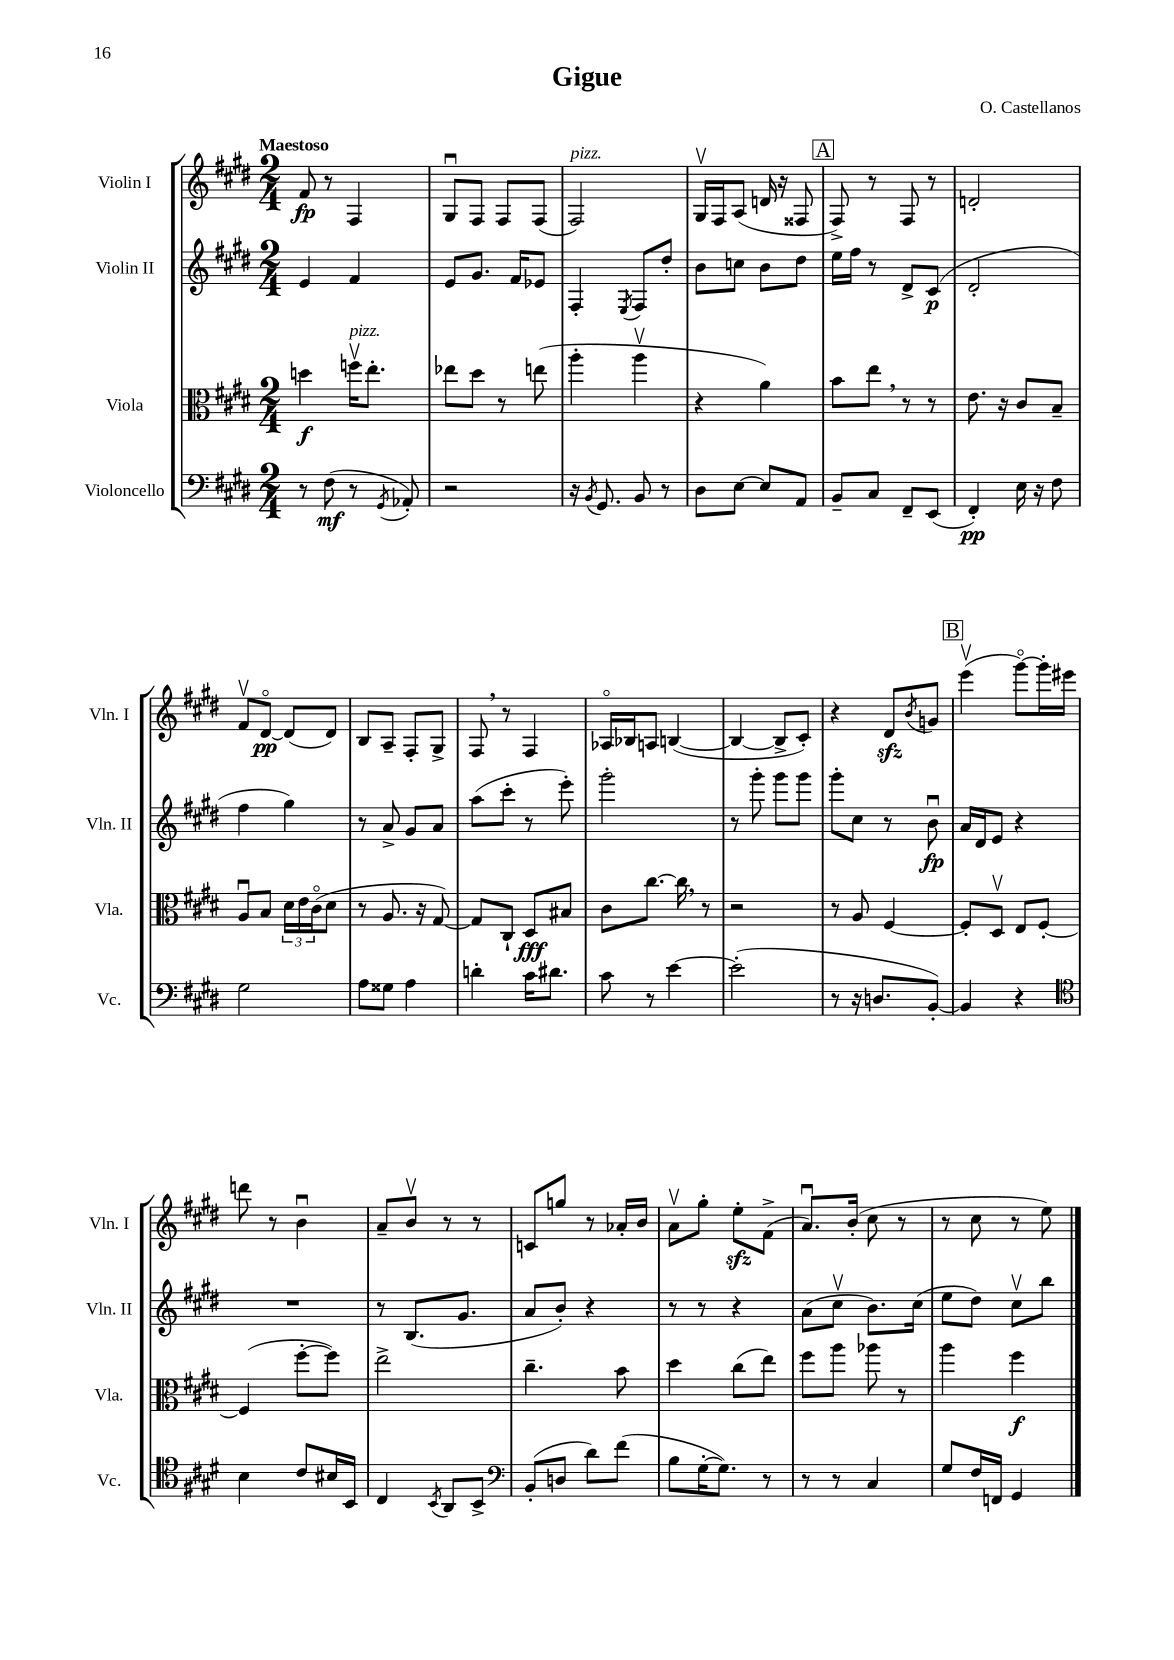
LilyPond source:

\header { title = "Gigue" composer = "O. Castellanos" }
<<
\new StaffGroup <<
\new Staff = "s0" \with { instrumentName = "Violin I" shortInstrumentName = "Vln. I" } {
    \clef treble \key e \major \numericTimeSignature \time 2/4 \tempo "Maestoso"
    fis'8\fp r8 fis4 |
    gis8\downbow fis8 fis8 fis8( |
    fis2^\markup { \italic "pizz." }) |
    gis16\upbow fis16 a8( d'16 r16 fisis8 |
    \mark \markup { \box "A" } fis8->) r8 fis8 r8 |
    d'2-. |
    fis'8\upbow dis'8~\flageolet\pp dis'8( dis'8) |
    b8 a8-- fis8-. gis8-> |
    fis8 \breathe r8 fis4 |
    aes16\flageolet bes16 a8 b4~( |
    b4~ b8-> cis'8-.) |
    r4 dis'8\sfz \acciaccatura { b'8 } g'8 |
    \mark \markup { \box "B" } e'''4\upbow( gis'''8~\flageolet) gis'''16-. eis'''16 |
    d'''8 r8 b'4\downbow |
    a'8-- b'8\upbow r8 r8 |
    c'8 g''8 r8 aes'16-. b'16 |
    a'8\upbow gis''8-. e''8-.\sfz fis'8->( |
    a'8.\downbow) b'16-.( cis''8 r8 |
    r8 cis''8 r8 e''8) \bar "|." |
}
\new Staff = "s1" \with { instrumentName = "Violin II" shortInstrumentName = "Vln. II" } {
    \clef treble \key e \major \numericTimeSignature \time 2/4
    e'4 fis'4 |
    e'8 gis'8. fis'16 ees'8 |
    fis4-. \acciaccatura { e8 } fis8 dis''8-. |
    b'8 c''8 b'8 dis''8 |
    \mark \markup { \box "A" } e''16 fis''16 r8 dis'8-> cis'8\p( |
    dis'2-. |
    fis''4 gis''4) |
    r8 a'8-> gis'8 a'8 |
    a''8( cis'''8-. r8 e'''8-.) |
    gis'''2-. |
    r8 gis'''8-. gis'''8 gis'''8 |
    gis'''8-. cis''8 r8 b'8\downbow\fp |
    \mark \markup { \box "B" } a'16 dis'16 e'8 r4 |
    R2 |
    r8 b8.( gis'8. |
    a'8 b'8-.) r4 |
    r8 r8 r4 |
    a'8( cis''8\upbow b'8.) cis''16( |
    e''8 dis''8) cis''8\upbow b''8 \bar "|." |
}
\new Staff = "s2" \with { instrumentName = "Viola" shortInstrumentName = "Vla." } {
    \clef alto \key e \major \numericTimeSignature \time 2/4
    d''4\f f''16\upbow^\markup { \italic "pizz." } e''8.-. |
    ees''8 dis''8 r8 e''8( |
    a''4-. a''4\upbow |
    r4 a'4) |
    \mark \markup { \box "A" } b'8 e''8 \breathe r8 r8 |
    e'8. r16 cis'8 b8-- |
    a8\downbow b8 \tuplet 3/2 { dis'16 e'16 cis'16\flageolet( } dis'8 |
    r8 a8. r16 gis8~) |
    gis8 cis8-! dis8\fff bis8 |
    cis'8 cis''8.~ cis''16 \breathe r8 |
    r2 |
    r8 a8 fis4~ |
    \mark \markup { \box "B" } fis8-. dis8\upbow e8 fis8~-. |
    fis4( fis''8~-. fis''8) |
    e''2-> |
    cis''4.-- b'8 |
    dis''4 cis''8( e''8) |
    fis''8 a''8 aes''8 r8 |
    a''4 fis''4\f \bar "|." |
}
\new Staff = "s3" \with { instrumentName = "Violoncello" shortInstrumentName = "Vc." } {
    \clef bass \key e \major \numericTimeSignature \time 2/4
    r8 fis8\mf( r8 \acciaccatura { gis,8 } aes,8-.) |
    r2 |
    r16 \acciaccatura { b,8 } gis,8. b,8 r8 |
    dis8 e8~ e8 a,8 |
    \mark \markup { \box "A" } b,8-- cis8 fis,8-- e,8( |
    fis,4-.\pp) e16 r16 fis8 |
    gis2 |
    a8 gisis8 a4 |
    d'4-. cis'16 dis'8. |
    cis'8 r8 e'4~ |
    e'2-.( |
    r8 r16 d8. b,8~-.) |
    \mark \markup { \box "B" } b,4 r4 |
    \clef tenor b4 cis'8 bis16 b,16 |
    cis4 \acciaccatura { b,8 } a,8 b,8-> |
    \clef bass b,8-.( d8 dis'8) fis'8( |
    b8 gis16~-. gis8.) r8 |
    r8 r8 cis4 |
    gis8 fis16 f,16 gis,4 \bar "|." |
}
>>
>>
\layout { \context { \Score \remove "Bar_number_engraver" } }
